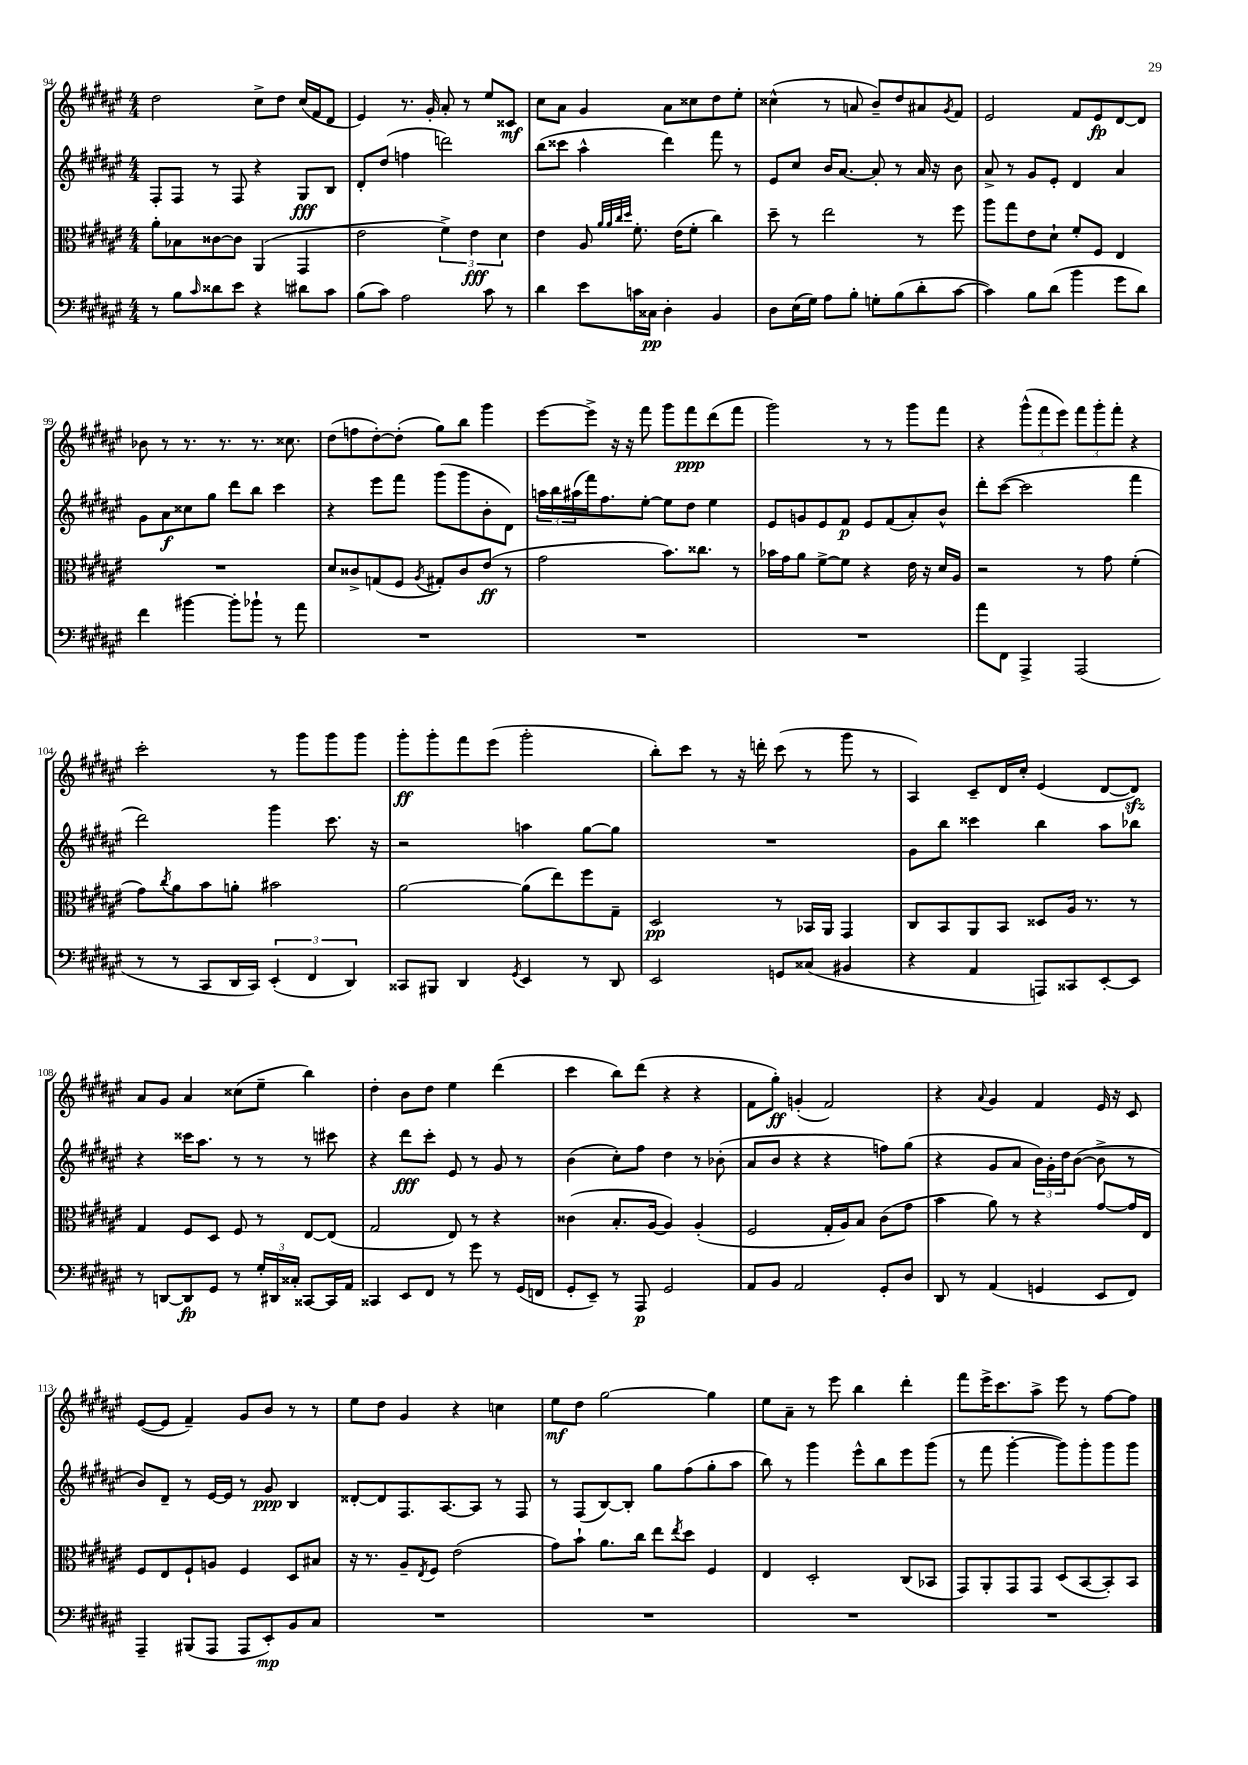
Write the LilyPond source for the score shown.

<<
\new StaffGroup <<
\new Staff = "s0" {
    \clef treble \key fis \major \numericTimeSignature \time 4/4
    dis''2 cis''8-> dis''8 cis''16( fis'16 dis'8 |
    eis'4) r8. gis'16-. ais'8-. r8 eis''8 cisis'8\mf |
    cis''8 ais'8 gis'4 ais'8 cisis''8 dis''8 eis''8-. |
    cisis''4-^( r8 a'8 b'8--) dis''8 ais'8 \acciaccatura { gis'8 } fis'8 |
    eis'2 fis'8 eis'8\fp dis'8~ dis'8 |
    bes'8 r8 r8. r8. r8. cisis''8. |
    dis''8( f''8 dis''8~-.) dis''8-.( gis''8) b''8 gis'''4 |
    eis'''8~ eis'''8-> r16 r16 fis'''8 gis'''8 fis'''8\ppp dis'''8( fis'''8 |
    gis'''2) r8 r8 gis'''8 fis'''8 |
    r4 \tuplet 3/2 { gis'''8-^( fis'''8 eis'''8) } \tuplet 3/2 { fis'''8 gis'''8-. fis'''8-. } r4 |
    cis'''2-. r8 gis'''8 gis'''8 gis'''8 |
    gis'''8-.\ff gis'''8-. fis'''8 eis'''8( gis'''2-. |
    b''8-.) cis'''8 r8 r16 d'''16-. cis'''8( r8 gis'''8 r8 |
    ais4) cis'8-- dis'16 cis''16-. eis'4( dis'8~ dis'8\sfz) |
    ais'8 gis'8 ais'4 cisis''8( eis''8-- b''4) |
    dis''4-. b'8 dis''8 eis''4 dis'''4( |
    cis'''4 b''8) dis'''8( r4 r4 |
    fis'8 gis''8-.\ff) g'4-.( fis'2) |
    r4 \appoggiatura { ais'8 } gis'4 fis'4 eis'16 r16 cis'8 |
    eis'8~( eis'8 fis'4--) gis'8 b'8 r8 r8 |
    eis''8 dis''8 gis'4 r4 c''4 |
    eis''8\mf dis''8 gis''2~ gis''4 |
    eis''8 ais'8-- r8 eis'''8 b''4 dis'''4-. |
    fis'''8 eis'''16-> cis'''8. ais''8-> eis'''8 r8 fis''8~ fis''8 \bar "|." |
}
\new Staff = "s1" {
    \clef treble \key fis \major \numericTimeSignature \time 4/4
    fis8-. fis8 r8 fis8 r4 gis8\fff b8 |
    dis'8-. dis''8( f''4 d'''2) |
    b''8( cisis'''8 ais''4-^ dis'''4) fis'''8 r8 |
    eis'8 cis''8 b'16 ais'8.~ ais'8-. r8 ais'16 r16 b'8 |
    ais'8-> r8 gis'8 eis'8-. dis'4 ais'4 |
    gis'8 ais'8\f cisis''8 gis''8 dis'''8 b''8 cis'''4 |
    r4 eis'''8 fis'''8 gis'''8( gis'''8 b'8-. dis'8) |
    \tuplet 3/2 { a''16 b''16 ais''16( } fis'''16) fis''8. eis''8~-. eis''8 dis''8 eis''4 |
    eis'8 g'8 eis'8 fis'8\p eis'8 fis'8( ais'8-.) b'8-^ |
    dis'''8-. cis'''8~( cis'''2 fis'''4 |
    dis'''2) gis'''4 cis'''8. r16 |
    r2 a''4 gis''8~ gis''8 |
    R1 |
    gis'8 b''8 cisis'''4 b''4 ais''8 bes''8 |
    r4 cisis'''16 ais''8. r8 r8 r8 cis'''8 |
    r4 dis'''8\fff cis'''8-. eis'8 r8 gis'8 r8 |
    b'4( cis''8-.) fis''8 dis''4 r8 bes'8-.( |
    ais'8 b'8 r4 r4 f''8) gis''8( |
    r4 gis'8 ais'8 \tuplet 3/2 { b'16) gis'16-. dis''16 } b'8~( b'8-> r8 |
    b'8) dis'8-- r8 eis'16~ eis'16 r8 gis'8\ppp b4 |
    disis'8~-. disis'8 fis8. ais8.~ ais8 r8 fis8 |
    r8 fis8( b8~) b8-. gis''8 fis''8( gis''8-. ais''8 |
    b''8) r8 gis'''4 eis'''8-^ b''8 eis'''8 gis'''8( |
    r8 fis'''8 gis'''4~-. gis'''8) gis'''8-. gis'''8 gis'''8 \bar "|." |
}
\new Staff = "s2" {
    \clef alto \key fis \major \numericTimeSignature \time 4/4
    ais'8-. bes8 cisis'8~ cisis'8 ais,4( gis,4 |
    eis'2 \tuplet 3/2 { fis'4->) eis'4\fff dis'4 } |
    eis'4 ais8 \grace { ais'32 ais'32 cis''32 dis''32 } fis'8.-. eis'16( fis'8-. cis''4) |
    dis''8-- r8 eis''2 r8 fis''8 |
    ais''8 gis''8 eis'8 dis'8-! fis'8-. fis8 eis4 |
    R1 |
    dis'8 cisis'8-> g8( fis8 \acciaccatura { ais8 } gis8-.) cisis'8 eis'8\ff( r8 |
    gis'2 b'8.) cisis''8. r8 |
    bes'16 gis'16 ais'8 fis'8~-> fis'8 r4 eis'16 r16 dis'16 ais16 |
    r2 r8 gis'8 fis'4-.( |
    gis'8) \acciaccatura { cis''8 } ais'8 b'8 a'8-. bis'2 |
    ais'2~ ais'8( eis''8) fis''8 gis8-- |
    dis2\pp r8 bes,16 ais,16 gis,4 |
    cis8 b,8 ais,8 b,8 disis8 ais16 r8. r8 |
    gis4 fis8 dis8 fis8 r8 eis8~ eis8( |
    gis2 eis8) r8 r4 |
    cisis'4( b8.-. ais16~ ais4) ais4-.( |
    fis2 gis16-. ais16) b8 cis'8( gis'8 |
    b'4 ais'8) r8 r4 gis'8~ gis'16 eis16 |
    fis8 eis8 fis8-! a8 fis4 dis8 bis8 |
    r16 r8. ais8-- \acciaccatura { eis8 } fis8 eis'2( |
    gis'8) b'8-! ais'8. cis''16 eis''8 \acciaccatura { eis''8 } dis''8 fis4 |
    eis4 dis2-. cis8( bes,8 |
    gis,8) ais,8-. gis,8 gis,8 dis8( b,8~ b,8-.) b,8 \bar "|." |
}
\new Staff = "s3" {
    \clef bass \key fis \major \numericTimeSignature \time 4/4
    r8 b8 \grace { cis'16 } disis'8 eis'8 r4 dis'8 cis'8 |
    b8( cis'8) ais2 cis'8 r8 |
    dis'4 eis'8 c'16 cisis16\pp dis4-. b,4 |
    dis8 eis16( gis16) ais8 b8-. g8-. b8( dis'8-. cis'8~ |
    cis'4) b8 dis'8( b'4 gis'8 dis'8) |
    fis'4 bis'4~ bis'8-. bes'8-! r8 ais'8 |
    R1 |
    R1 |
    R1 |
    ais'8 fis,8 ais,,4-> ais,,2( |
    r8 r8 cis,8 dis,16 cis,16) \tuplet 3/2 { eis,4-.( fis,4 dis,4) } |
    cisis,8 bis,,8 dis,4 \acciaccatura { gis,8 } eis,4 r8 dis,8 |
    eis,2 g,8 cisis8( bis,4 |
    r4 ais,4 a,,8) cisis,8 eis,8~-. eis,8 |
    r8 d,8~ d,8\fp gis,8 r8 \tuplet 3/2 { gis16-. dis,16 cisis16-. } cisis,8~ cisis,16 ais,16 |
    cisis,4 eis,8 fis,8 r8 gis'8 r8 gis,16( f,16 |
    gis,8-. eis,8--) r8 ais,,8\p gis,2 |
    ais,8 b,8 ais,2 gis,8-. dis8 |
    dis,8 r8 ais,4( g,4 eis,8 fis,8) |
    ais,,4-- bis,,8( ais,,8 ais,,8 eis,8-.\mp) b,8 cis8 |
    R1 |
    R1 |
    R1 |
    R1 \bar "|." |
}
>>
>>
\layout { \context { \Score currentBarNumber = #94 } }
